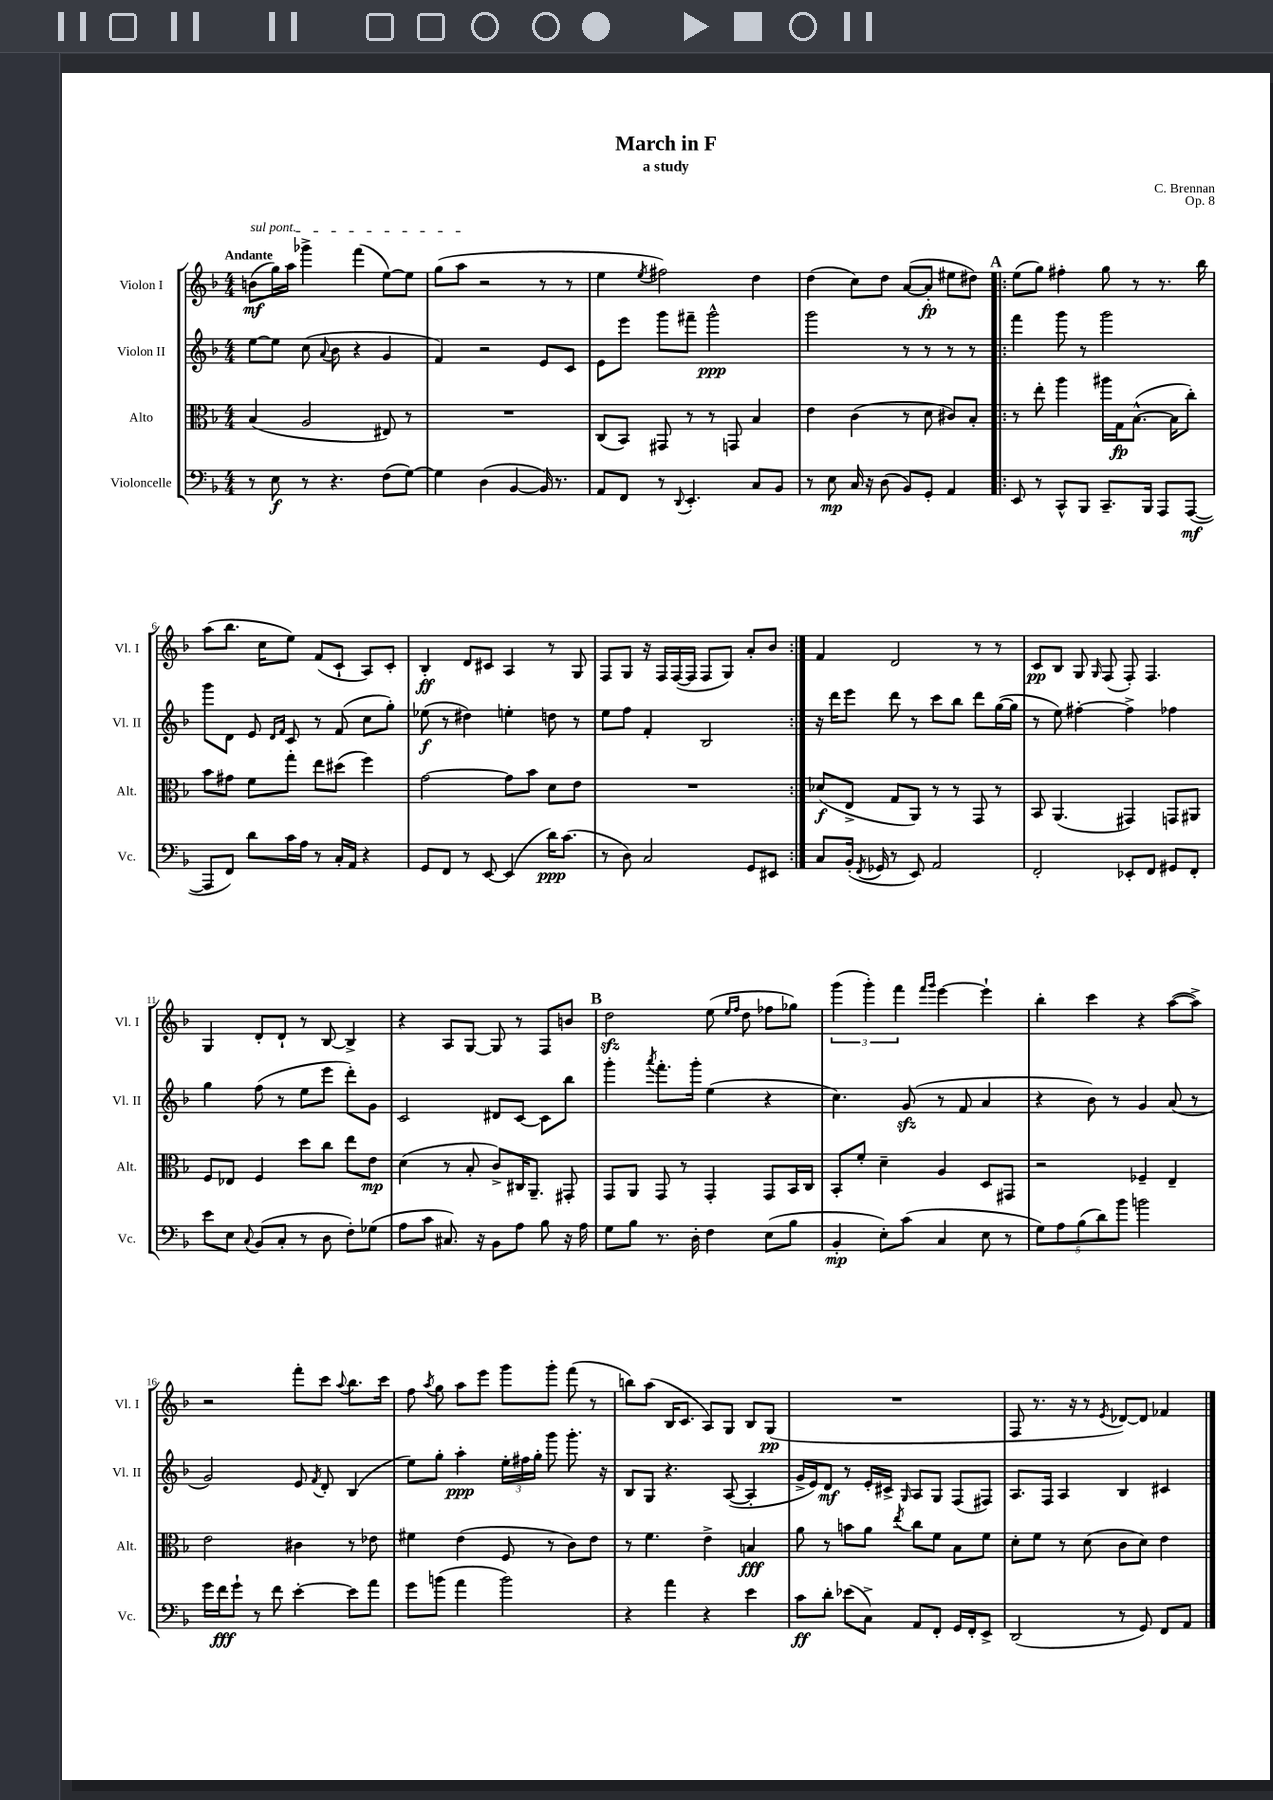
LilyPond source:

\header { title = "March in F" composer = "C. Brennan" subtitle = "a study" opus = "Op. 8" }
<<
\new StaffGroup <<
\new Staff = "s0" \with { instrumentName = "Violon I" shortInstrumentName = "Vl. I" } {
    \clef treble \key f \major \numericTimeSignature \time 4/4 \tempo "Andante"
    \autoBeamOff \once \override TextSpanner.bound-details.left.text = \markup { \italic "sul pont." } b'8[\mf\startTextSpan( g''16) a''16] ges'''4-> f'''4( e''8[~) e''8] |
    g''8[( a''8]\stopTextSpan r2 r8 r8 |
    e''4 \acciaccatura { e''8 } fis''2) d''4 |
    d''4( c''8[) d''8] a'8[~( a'8]-.\fp eis''8[ dis''8]) |
    \repeat volta 2 { \mark \markup { \bold "A" } e''8[( g''8]) fis''4-. g''8 r8 r8. bes''16 |
    a''8[( bes''8.] c''16[ e''8]) f'8[( c'8]-! a8[) c'8]-. |
    bes4-.\ff d'8[ cis'8] a4 r8 g8 |
    f8[ g8] r16 f16[ f16~( f16] f8[ g8]) a'8[-. bes'8] | }
    f'4 d'2 r8 r8 |
    c'8[\pp bes8] g8 \grace { g16 } f8( f8-.) f4. |
    g4 d'8[-. d'8]-! r8 bes8~ bes4-> |
    r4 a8[ g8]~ g8 r8 f8[ b'8] |
    \mark \markup { \bold "B" } d''2\sfz e''8( \grace { e''16[ f''16] } d''8 fes''8[ ges''8]) |
    \tuplet 3/2 { g'''4( g'''4-.) f'''4 } \grace { f'''16[ g'''16] } e'''4~ e'''4-! |
    bes''4-. c'''4 r4 a''8[~( a''8]->) |
    r2 f'''8[-. c'''8] \appoggiatura { a''8 } bes''8.[ c'''16] |
    f''8 \acciaccatura { a''8 } g''8 a''8[ e'''8] g'''8[ g'''8]-. f'''8( r8 |
    b''8[) a''8]( bes16[ c'8.] a8[) g8] bes8[ g8]\pp( |
    R1 |
    f8 r8. r16 r8 \acciaccatura { e'8 } des'8[~) des'8] fes'4 \bar "|." |
}
\new Staff = "s1" \with { instrumentName = "Violon II" shortInstrumentName = "Vl. II" } {
    \clef treble \key f \major \numericTimeSignature \time 4/4
    \autoBeamOff e''8[~ e''8] c''8( \appoggiatura { a'8 } bes'8 r4 g'4 |
    f'4) r2 e'8[ c'8] |
    e'8[ e'''8] g'''8[ fis'''8]-- g'''2-^\ppp |
    g'''2 r8 r8 r8 r8 |
    \repeat volta 2 { \mark \markup { \bold "A" } f'''4 g'''8 r8 g'''2 |
    g'''8[ d'8] e'8 \grace { d'16[ f'16] } c'8 r8 f'8( c''8[ g''8]-.) |
    ees''8\f( r8 dis''4) e''4-. d''8 r8 |
    e''8[ f''8] f'4-. bes2 | }
    r16 d'''16[ e'''8] d'''8 r8 c'''8[ bes''8] d'''8[ g''16~( g''16] |
    r8 e''8) fis''4~-. fis''4-> fes''4 |
    g''4 f''8( r8 e''8[ e'''8] d'''8[-.) g'8] |
    c'2 dis'8[ c'8]~ c'8[ bes''8] |
    \mark \markup { \bold "B" } g'''4-. \acciaccatura { a'''8 } f'''8.[-. g'''16]-. e''4( r4 |
    c''4.) g'8\sfz( r8 f'8 a'4 |
    r4 bes'8) r8 g'4 a'8( r8 |
    g'2) e'8 \acciaccatura { f'8 } d'8-. bes4( |
    e''8[) g''8]-. a''4-.\ppp \tuplet 3/2 { e''16[-. fis''16 g''16]-. } g'''8 g'''8.-. r16 |
    bes8[ g8] r4. a8~( a4-. |
    g'16[-> e'16) d'8]\mf r8 e'16[-. cis'16]-> \grace { g16 } a8[ g8] f8[( fis8]) |
    a8.[ f16] a4 bes4 cis'4 \bar "|." |
}
\new Staff = "s2" \with { instrumentName = "Alto" shortInstrumentName = "Alt." } {
    \clef alto \key f \major \numericTimeSignature \time 4/4
    \autoBeamOff bes4( a2 eis8) r8 |
    R1 |
    c8[( bes,8]) gis,8 r8 r8 g,8 bes4 |
    e'4 c'4( r8 d'8 cis'8[) bes8]-. |
    \repeat volta 2 { \mark \markup { \bold "A" } r8 e''8-. a''4 ais''16[ g16\fp bes8.]~-^( bes16[ c''8]-.) |
    bes'8[ gis'8] f'8[ g''8]-. e''8[ dis''8]( f''4) |
    g'2~ g'8[ bes'8] d'8[ e'8] |
    R1 | }
    des'8[\f( e8]-> g8[ a,8]) r8 r8 g,8 r8 |
    bes,8 a,4.( gis,4) g,8[ ais,8] |
    f8[ ees8] f4 d''8[ c''8] e''8[ e'8]\mp |
    d'4( r8 bes8-. c'8[->) cis16 a,8.]-- gis,8-. |
    \mark \markup { \bold "B" } g,8[ a,8] g,8 r8 g,4-. g,8[ bes,16 c16] |
    bes,8[-. f'8]-. d'4-- a4 d8[ gis,8] |
    r2 fes4-- e4-- |
    e'2 cis'4 r8 ees'8 |
    fis'4 e'4( f8 r8 c'8[) e'8] |
    r8 f'4. e'4-> b4\fff |
    a'8 r8 b'8[ a'8] \acciaccatura { e''8 } c''8[ f'8] bes8[ f'8] |
    d'8[-. f'8] r8 d'8( c'8[ d'8]) e'4 \bar "|." |
}
\new Staff = "s3" \with { instrumentName = "Violoncelle" shortInstrumentName = "Vc." } {
    \clef bass \key f \major \numericTimeSignature \time 4/4
    \autoBeamOff r8 e8\f r8 r4. f8[( g8]~) |
    g4 d4( bes,4~ bes,16) r8. |
    a,8[ f,8] r8 \appoggiatura { d,8 } e,4.-. c8[ bes,8] |
    r8 e8\mp c16 r16 d8( bes,8[) g,8]-. a,4 |
    \repeat volta 2 { \mark \markup { \bold "A" } e,8 r8 c,8[-^ bes,,8] c,8.[-- bes,,16] a,,8[ a,,8]~\mf( |
    a,,8[ f,8]) d'8[ c'16 a16] r8 c16[-. a,16] r4 |
    g,8[ f,8] r8 e,8~ e,4( d'16[\ppp) c'8.]( |
    r8 d8) c2 g,8[ eis,8] | }
    c8[ bes,16]-.( \acciaccatura { f,8 } ges,16 r8 e,8) a,2 |
    f,2-. ees,8[-. f,8] gis,8[ f,8]-. |
    e'8[ e8] \appoggiatura { c8 } bes,8[( c8]-. r8 d8 f8[-.) ges8]( |
    a8[ c'8] cis8.) r16 bes,8[ a8] bes8 r16 a16 |
    \mark \markup { \bold "B" } g8[ bes8] r8. d16-. f4 e8[( bes8] |
    bes,4-.\mp e8[-.) c'8]( c4 e8 r8 |
    \tuplet 5/4 { g8[) a8 bes8( d'8) bes'8] } b'2 |
    g'16[ f'16\fff g'8]-! r8 f'8 e'4~-. e'8[ a'8] |
    g'8[ b'8]( a'4 b'2) |
    r4 a'4 r4 e'4 |
    c'8[\ff d'8]-. ees'8[( c8]->) a,8[ f,8]-. g,16[ f,16-. e,8]-> |
    d,2( r8 g,8) f,8[ a,8] \bar "|." |
}
>>
>>
